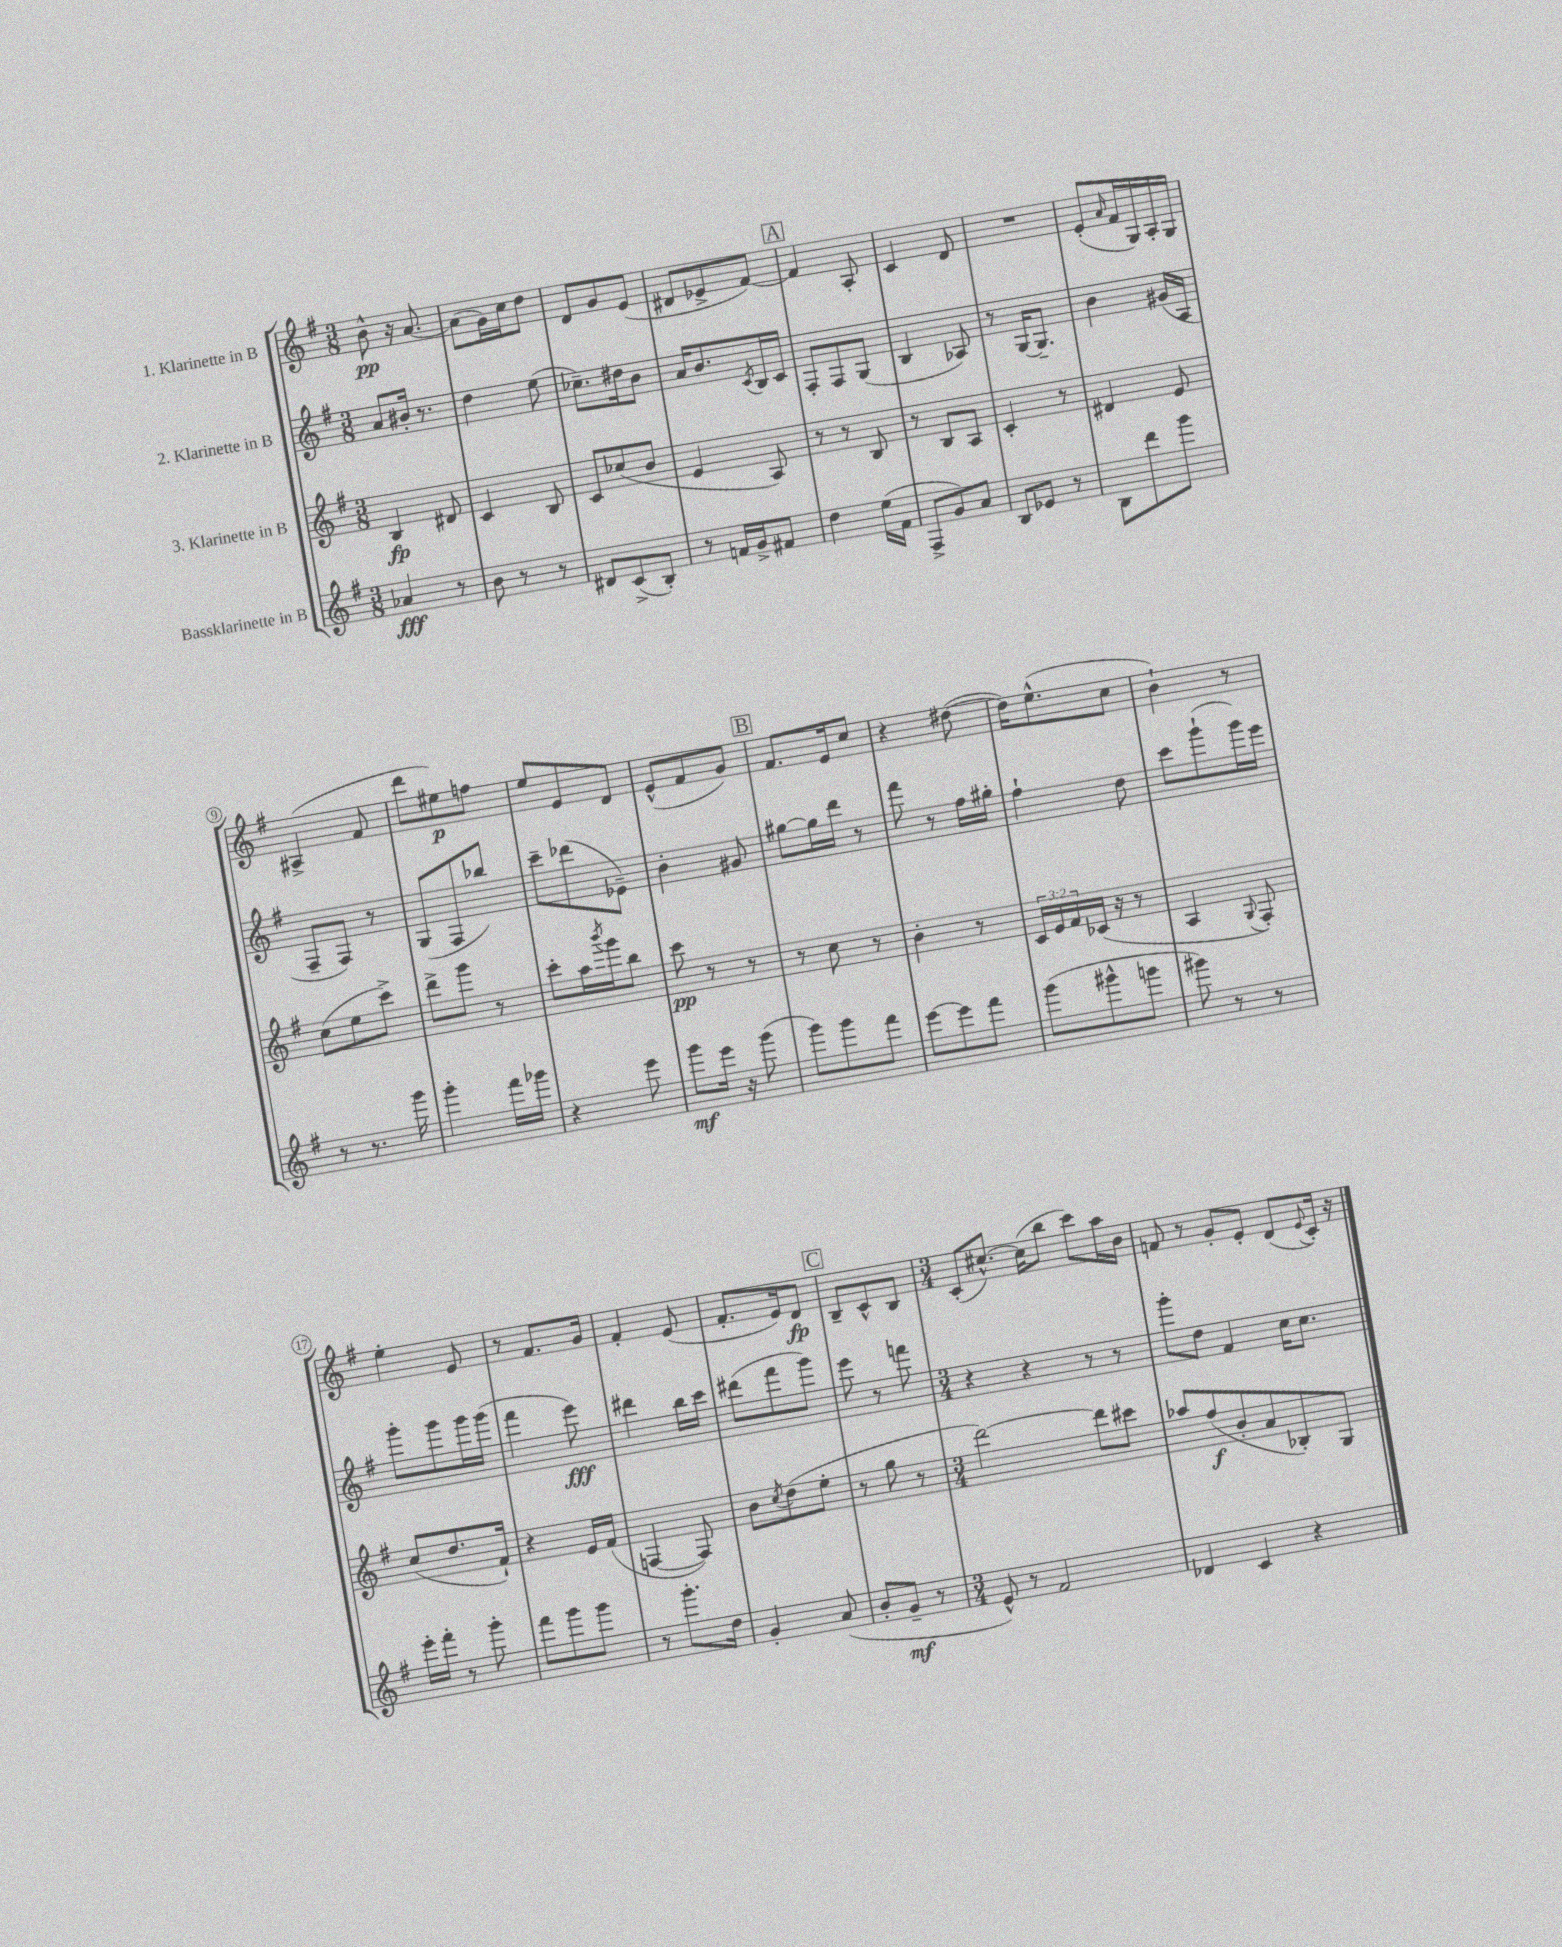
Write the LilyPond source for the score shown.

<<
\new StaffGroup <<
\new Staff = "s0" \with { instrumentName = "1. Klarinette in B" } {
    \clef treble \key g \major \numericTimeSignature \time 3/8
    b'8-^\pp r16 a'8.~ |
    a'8( g'16) c''16 d''8 |
    d'8 g'8 e'8( |
    dis'8 ees'8-> fis'8~) |
    \mark \markup { \box "A" } fis'4 a8-. |
    c'4 d'8 |
    R4. |
    e'8-.( \grace { a'16 } fis'16 g16) a16-. g16 |
    ais4->( fis'8 |
    d'''8 eis''8\p) f''8 |
    e''8 e'8 d'8 |
    e'8-^( fis'8 g'8) |
    \mark \markup { \box "B" } fis'8. e'16 c''8 |
    r4 dis''8~( |
    dis''16) e''8.-^( c''8 |
    b'4-!) r8 |
    e''4-. e'8 |
    r8 fis'8. g'16 |
    fis'4-. e'8( |
    fis'8.-. e'16) d'8\fp |
    \mark \markup { \box "C" } b8-- c'8-^ b8 |
    \numericTimeSignature \time 3/4 c'8-.( cis''8.~-^) cis''16( b''8 c'''8) a''16 b'16 |
    f'8 r8 g'8-. e'8-. d'8( \appoggiatura { e'8 } c'16-.) r16 \bar "|." |
}
\new Staff = "s1" \with { instrumentName = "2. Klarinette in B" } {
    \clef treble \key g \major \numericTimeSignature \time 3/8
    a'8 bis'16-. r8. |
    d''4 e''8( |
    ces''8.--) dis''16 b'8 |
    a'16 b'8. \acciaccatura { c'8 } b16 c'16 |
    \mark \markup { \box "A" } fis8-. fis8 g8( |
    b4 aes8) |
    r8 g16~ g8.-- |
    b'4 gis'16( a16 |
    fis8-- fis8) r8 |
    g8( fis8 bes''8) |
    c'''8-- des'''8( ees'8--) |
    b'4-. gis'8 |
    \mark \markup { \box "B" } gis''8~ gis''16 d'''16 r8 |
    fis'''8 r8 fis''16 gis''16-. |
    fis''4-! d''8 |
    c'''8 g'''8-!( g'''16) e'''16 |
    g'''8-. g'''8 g'''16 g'''16( |
    fis'''4 e'''8\fff) |
    dis'''4 b''16 c'''16 |
    dis'''8( fis'''8 g'''8) |
    \mark \markup { \box "C" } e'''8 r8 f'''8 |
    \numericTimeSignature \time 3/4 r4 r4 r8 r8 |
    g'''8-. d''8 fis'4 c''16 c''8. \bar "|." |
}
\new Staff = "s2" \with { instrumentName = "3. Klarinette in B" } {
    \clef treble \key g \major \numericTimeSignature \time 3/8 \override Staff.TupletNumber.text = #tuplet-number::calc-fraction-text
    b4\fp dis'8 |
    c'4 b8 |
    c'8 ces''8( b'8 |
    e'4 a8) |
    \mark \markup { \box "A" } r8 r8 b8 |
    r8 b8 a8 |
    c'4-. r8 |
    dis'4 e'8 |
    c''8( e''8 c'''8->) |
    d'''8-> g'''8 r8 |
    c'''8-. a''16 \acciaccatura { b'''8 } g'''16 b''8 |
    c'''8\pp r8 r8 |
    \mark \markup { \box "B" } r8 c''8 r8 |
    b'4-. r8 |
    \tuplet 3/2 { c'16 e'16 fis'16 } ces'16( r16 r8 |
    a4 \appoggiatura { g8 } fis8-.) |
    c''8( d''8. fis'16-!) |
    r4 e'16 fis'16( |
    f4~ f8) |
    b'8 \acciaccatura { c''8 } d''8( e''8-. |
    \mark \markup { \box "C" } r8 g''8 r8 |
    \numericTimeSignature \time 3/4 d'''2~) d'''8 cis'''8 |
    aes''8 fis''8\f( b'8-. a'8 bes8-.) g8 \bar "|." |
}
\new Staff = "s3" \with { instrumentName = "Bassklarinette in B" } {
    \clef treble \key g \major \numericTimeSignature \time 3/8
    aes'4\fff r8 |
    b'8 r8 r8 |
    dis'8 c'8->( b8-.) |
    r8 f'16 g'16-> fis'8 |
    \mark \markup { \box "A" } d''4 e''16( fis'16 |
    fis8-> g'8) a'8 |
    b8 ees'8 r8 |
    b8 d'''8 g'''8 |
    r8 r8. g'''16 |
    g'''4-. fis'''16 ges'''16 |
    r4 e'''8 |
    g'''8\mf e'''16 r16 g'''8( |
    \mark \markup { \box "B" } g'''8) g'''8 fis'''8 |
    e'''8~ e'''8 fis'''8 |
    g'''8( gis'''8-^ g'''8 |
    gis'''8) r8 r8 |
    e'''16-. fis'''16-. r8 g'''8-. |
    fis'''8 g'''8 g'''8 |
    r8 g'''8.-. d''16 |
    g'4-. a'8( |
    \mark \markup { \box "C" } b'8-. g'8--\mf r8 |
    \numericTimeSignature \time 3/4 e'8-^) r8 fis'2 |
    des'4 c'4 r4 \bar "|." |
}
>>
>>
\layout { \context { \Score \override BarNumber.stencil = #(make-stencil-circler 0.1 0.3 ly:text-interface::print) } }
